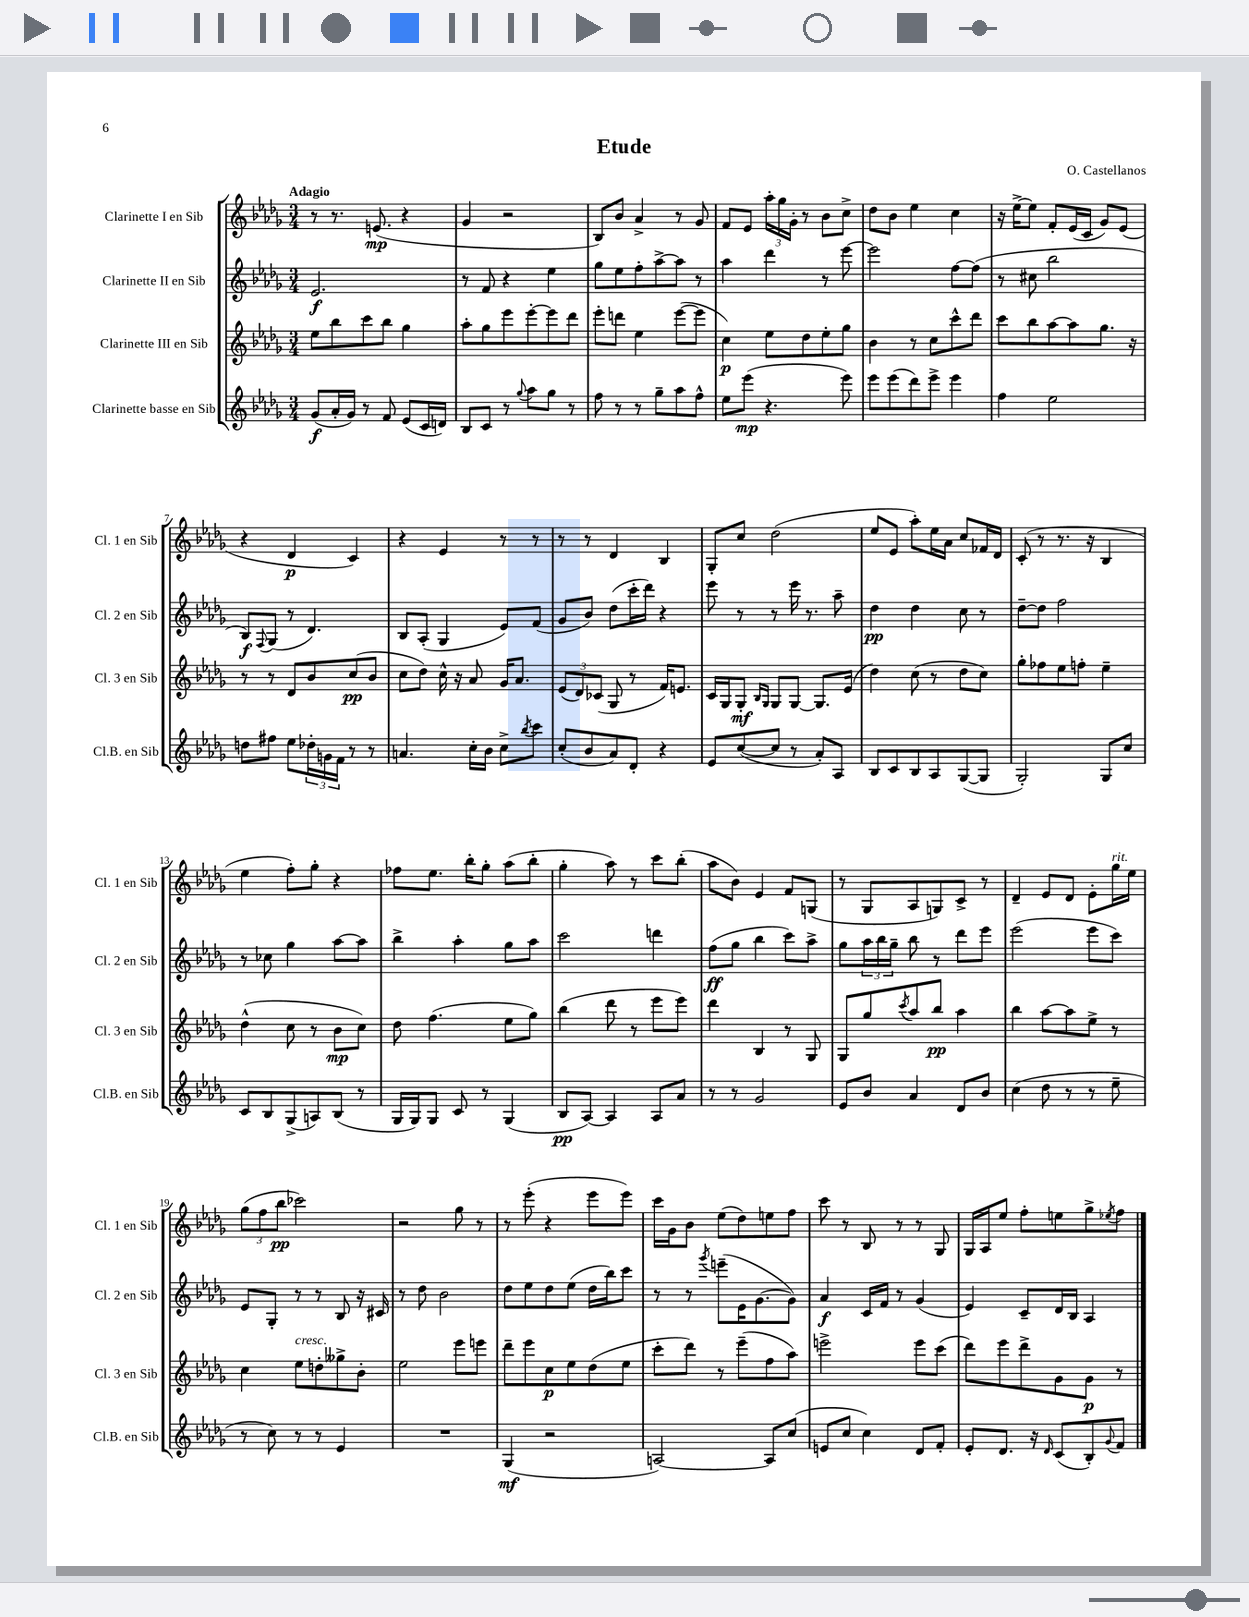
\header { title = "Etude" composer = "O. Castellanos" }
<<
\new StaffGroup <<
\new Staff = "s0" \with { instrumentName = "Clarinette I en Sib" shortInstrumentName = "Cl. 1 en Sib" } {
    \clef treble \key des \major \numericTimeSignature \time 3/4 \tempo "Adagio"
    r8 r8. e'8.\mp( r4 |
    ges'4 r2 |
    bes8) bes'8 aes'4-> r8 ges'8 |
    f'8 ees'8 \tuplet 3/2 { aes''16-. ges''16 ges'16-. } r8 bes'8 c''8-> |
    des''8 bes'8 ees''4 c''4 |
    r16 ees''16~-> ees''8 f'8-. ees'16( c'16 ges'8) ees'8( |
    r4 des'4\p c'4) |
    r4 ees'4 r8 r8 |
    r8 r8 des'4 bes4 |
    ges8-. c''8 des''2( |
    ees''8 ees'8 aes''8-.) ees''16 aes'16 c''8 fes'16 des'16 |
    c'8-.( r8 r8. r16 bes4 |
    ees''4 f''8-.) ges''8-. r4 |
    fes''8 ees''8. bes''16-. ges''8-. aes''8( bes''8-. |
    ges''4-. aes''8) r8 c'''8 bes''8-.( |
    aes''8 bes'8) ees'4 f'8 g8( |
    r8 ges8 aes8 g8) c'8-> r8 |
    des'4-- ees'8 des'8 ees'8-. ges''16^\markup { \italic "rit." } ees''16 |
    \tuplet 3/2 { ges''8( f''8 bes''8\pp } ces'''2) |
    r2 ges''8 r8 |
    r8 ees'''8-.( r4 ees'''8 ees'''8) |
    c'''16 ges'16 bes'8 ees''8( des''8) e''8 f''8 |
    c'''8 r8 bes8 r8 r8 ges8 |
    ges16 aes16 ees''8 f''8-. e''8 ges''8-> \acciaccatura { ees''8 } f''8 \bar "|." |
}
\new Staff = "s1" \with { instrumentName = "Clarinette II en Sib" shortInstrumentName = "Cl. 2 en Sib" } {
    \clef treble \key des \major \numericTimeSignature \time 3/4
    ees'2.\f |
    r8 f'8 r4 ees''4 |
    ges''8 ees''8 f''8-. aes''8~-> aes''8 r8 |
    aes''4 des'''4 r8 ees'''8~ |
    ees'''2 f''8~ f''8( |
    r8 cis''8 bes''2 |
    bes8\f) \appoggiatura { f8 } ges8( r8 des'4.) |
    bes8 aes8-.( ges4 ees'8) f'8( |
    ges'8 bes'8) des''8( c'''16-. des'''16) r4 |
    ees'''8 r8 r8 ees'''16 r8. aes''8-- |
    des''4\pp des''4 c''8 r8 |
    des''8~-- des''8 f''2 |
    r8 ces''8 ges''4 aes''8~ aes''8 |
    bes''4-> aes''4-. ges''8 aes''8 |
    c'''2 d'''4 |
    f''8\ff( ges''8 bes''4 c'''8) aes''8-> |
    ges''8 \tuplet 3/2 { aes''16 bes''16 ges''16-- } bes''8 r8 des'''8 ees'''8 |
    ees'''2( ees'''8 c'''8) |
    ees'8 ges8-. r8 r8 bes8 r16 cis'16 |
    r8 des''8 bes'2 |
    des''8 ees''8 des''8 ees''8( des''16 bes''16) c'''8 |
    r8 r8 \acciaccatura { ges'''8 } e'''8--( ees'16 ges'8.~ ges'8) |
    aes'4\f c'16 f'16 r8 ges'4( |
    ees'4) c'8-- des'16 bes16 aes4 \bar "|." |
}
\new Staff = "s2" \with { instrumentName = "Clarinette III en Sib" shortInstrumentName = "Cl. 3 en Sib" } {
    \clef treble \key des \major \numericTimeSignature \time 3/4
    ees''8 bes''8 c'''8 bes''8 ges''4 |
    aes''8-. ges''8 ees'''8 ees'''8~-. ees'''8 des'''8 |
    ees'''8-. d'''8 ees''4 ees'''8~( ees'''8 |
    c''4\p) ees''8 des''8 ees''8-. ges''8 |
    bes'4 r8 c''8 c'''8-^ des'''8 |
    c'''8 bes''8 aes''8~ aes''8 ges''8. r16 |
    r8 r8 des'8 bes'8 c''8\pp( bes'8 |
    c''8 des''8) c''16-^ r16 aes'8 ges'16 aes'8. |
    \tuplet 3/2 { ees'8( des'8) ces'8( } ges8 r8 f'16) e'8. |
    c'16 ges16 ges8-.\mf \grace { bes16 ges16 } ges8 ges8~ ges8. ees'16( |
    des''4) c''8( r8 des''8 c''8) |
    ges''8-. fes''8 ees''8 f''8-. ees''4-- |
    des''4-^( c''8 r8 bes'8\mp c''8) |
    des''8 f''4.( ees''8 ges''8) |
    bes''4( des'''8 r8 ees'''8 ees'''8) |
    des'''4 bes4 r8 ges8 |
    ges8 ges''8 \acciaccatura { c'''8 } aes''8 bes''8\pp aes''4 |
    bes''4 aes''8~ aes''8 ees''8-> r8 |
    c''4 ees''8^\markup { \italic "cresc." } d''8-. geses''8-> bes'8-. |
    ees''2 ees'''8 e'''8 |
    des'''8-- ees'''8 c''8\p ees''8 des''8( ees''8 |
    c'''8-. des'''8) r8 ees'''8--( f''8 aes''8) |
    e'''2-> e'''8 c'''8( |
    des'''8) ees'''8 des'''8-> ges'8 ges'8\p r8 \bar "|." |
}
\new Staff = "s3" \with { instrumentName = "Clarinette basse en Sib" shortInstrumentName = "Cl.B. en Sib" } {
    \clef treble \key des \major \numericTimeSignature \time 3/4
    ges'8\f( aes'16-. ges'16) r8 f'8 ees'8( c'16 d'16) |
    bes8 c'8 r8 \appoggiatura { ges''8 } aes''8 ges''8 r8 |
    f''8 r8 r8 ges''8-- aes''8 f''8-^ |
    ees''8 ees'''8\mp( r4. ees'''8) |
    ees'''8 ees'''8( des'''8) ees'''8-> ees'''4 |
    f''4 ees''2 |
    d''8 fis''8 ees''8 \tuplet 3/2 { des''16-. g'16 f'16 } r8 r8 |
    a'4. c''16-. bes'16 c''8-> \acciaccatura { bes''8 } c'''8 |
    c''8-.( bes'8 aes'8) des'8-. r4 |
    ees'8 c''8~( c''8 r8 aes'8-.) aes8 |
    bes8 c'8 bes8 aes8 ges8~( ges8 |
    ges2-.) ges8 c''8 |
    c'8 bes8 ges8->( a8) bes8( r8 |
    ges16 ges16) ges8 c'8 r8 ges4( |
    bes8\pp aes8~) aes4 aes8 aes'8 |
    r8 r8 ges'2 |
    ees'8 bes'8 aes'4 des'8 bes'8 |
    c''4( des''8 r8 r8 ees''8-- |
    r8 c''8) r8 r8 ees'4 |
    R2. |
    ges4\mf( r2 |
    a2~) a8 c''8( |
    e'8 c''8 c''4) des'8 f'8-. |
    ees'8-. des'8. r16 \grace { des'16 } c'8( bes8-.) \appoggiatura { ges'8 } f'8 \bar "|." |
}
>>
>>
